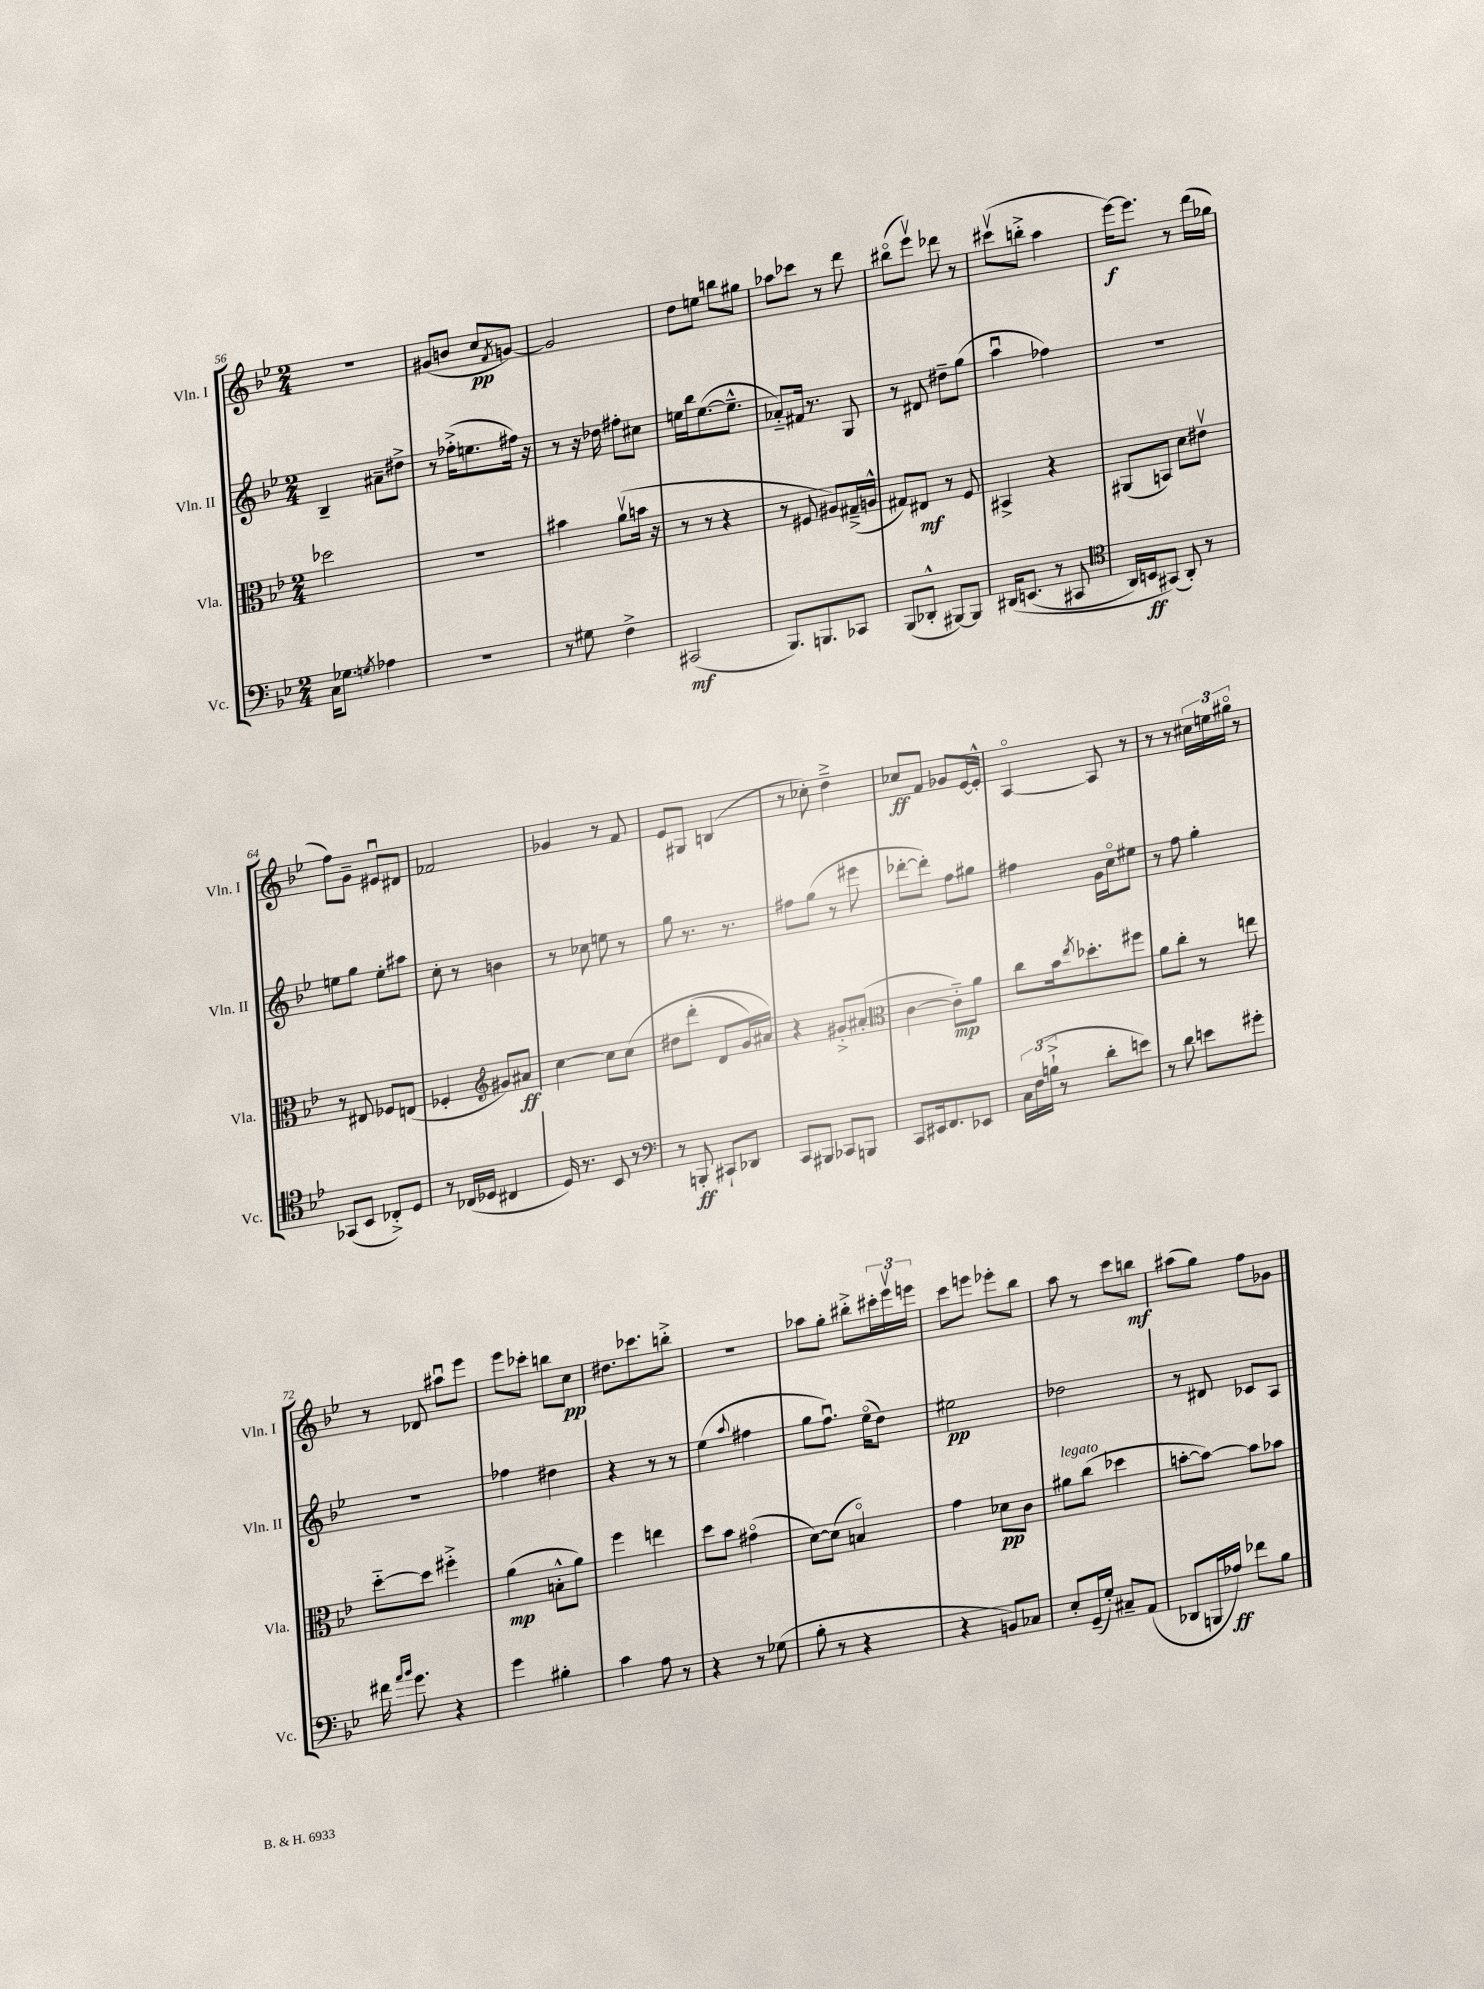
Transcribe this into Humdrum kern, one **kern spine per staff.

**kern	**kern	**kern	**kern
*staff4	*staff3	*staff2	*staff1
*clefF4	*clefC3	*clefG2	*clefG2
*k[b-e-]	*k[b-e-]	*k[b-e-]	*k[b-e-]
*M2/4	*M2/4	*M2/4	*M2/4
16C	2dd-	4B-~	2r
8.G-	.	.	.
8qG	.	.	.
4A-	.	8a#~	.
.	.	8dd#^	.
=	=	=	=
2r	2r	8r	(8g#
.	.	(16ff-'^	8b
.	.	8.ee	.
.	.	.	8cc
.	.	.	8qf
.	.	16ff#)	[8g)
.	.	16r	.
=	=	=	=
8r	4b#	8r	2g]
8G#	.	16r	.
.	.	16dd-	.
4F^	(8av	8ff#'	.
.	16b	8cc#	.
.	16r	.	.
=	=	=	=
(2CC#	8r	16ee	8dd
.	.	16bb-	.
.	8r	([8.ee	8ee
.	4r	.	8bb
.	.	8.ee~^^]	.
.	.	.	8gg#
=	=	=	=
8.BBB-)	8r	8a-'~)	8aa-
.	8F#	16f#	8ccc-
8.BBB	.	8.r	.
.	8A#)	.	8r
8CC-	(16G#~^	8G	8ddd
.	16A^^	.	.
=	=	=	=
(8BBB-	8G#)	8r	(8bb#o
8DD-'^^	8E#	8d#	8eee-v)
[8BBB#)	8r	8dd#~	8ddd-
8BBB#]	8F	(8gg	8r
=	=	=	=
&(16DD#	4BB#^	4aau	(8ccc#v
(8.EE	.	.	.
.	.	.	8bb'^
8r	4r	4ff-)	4aa
8CC#	.	.	.
=	=	=	=
*clefC4	*	*	*
16AA)	(8AA#	2r	[16eee-)
16BB	.	.	8.eee-]
(8GG#&)	8BB)	.	.
8AA')	8d	.	8r
8r	8e#v	.	(16ddd
.	.	.	16gg-
=	=	=	=
(8GG-	8r	8ee	8ff)
8BB-	8E#	8gg	8g~
8C-'^)	8F-	8ee'	8e#u
8D	(8E	8aa#	8d#
=	=	=	=
8r	4F-'	8cc'	2f-
(16C-	.	8r	.
16D-	.	.	.
*	*clefG2	*	*
4C#	8g#)	4b	.
.	8a#	.	.
=	=	=	=
16D)	[4cc	8r	4g-
8.r	.	.	.
.	.	8cc-	.
8BB-	8cc]	8ee	8r
8r	&(8cc	8r	8f
=	=	=	=
*clefF4	*	*	*
8r	8dd#	8gg	8e-
8BBB'	(8ddd'	8.r	8G#
8CC#`	8d	.	(4B
.	.	8.r	.
8DD-	16g)	.	.
.	16a#&)	.	.
=	=	=	=
8CC	4r	8ff#	8r
8BBB#	.	(8gg	8cc-')
8CC-	8g#'^	8r	4dd~^
8BBB	(8a#'	8eee#	.
=	=	=	=
*	*clefC3	*	*
8CC	[4c	[8ddd-'	8cc-
16EE#	.	8ddd-'])	8f
8.FF	.	.	.
.	8c'~])	8ff	8g-
8EE-	8a	8gg#	[16e-
.	.	.	16e-'^^]
=	=	=	=
24C	8cc	4ff#	[4Ao
(24F	.	.	.
24B`^	.	.	.
8r	16b-	.	.
.	8qee-	.	.
.	8.dd-'	.	.
8d'	.	16g	8A]
.	.	16cco	.
8e)	8ff#	8ee#	8r
=	=	=	=
8r	8a	8r	8r
8d	8cc'	8ff	8r
8e	8r	4gg'	24cc#
.	.	.	24ee
.	.	.	24gg#o
8g#'	8ee	.	8r
=	=	=	=
16f#	[8dd'~	2r	8r
16qqa	.	.	.
16qqb-	.	.	.
8.g	.	.	.
.	8dd]	.	8d-
4r	4ff#'^	.	8aa#u
.	.	.	8eee-
=	=	=	=
4g	(4a	4ff-	8eee-
.	.	.	8ccc-'
4B#'	8B'^^	4dd#	8bb
.	8a)	.	8cc
=	=	=	=
4c	4ff	4r	8.dd#
.	.	.	8.ccc-
8A	4ee	8r	.
8r	.	8r	8bb'^
=	=	=	=
4r	8dd	(4ee-	2r
.	8b-	.	.
.	.	8qqaa	.
8r	(4g#o	4ff#	.
(8G-	.	.	.
=	=	=	=
8B-'	[8d)	8gg	8aa-
8r	(8d]	8.ffu)	8gg'
4r	4Bo)	.	8bb#'^
.	.	(16ee-o	.
.	.	8dd)	24ccc#'
.	.	.	24eee-v
.	.	.	24eee
=	=	=	=
4r	4g	2ee#	8ccc
.	.	.	8eee
8BB)	8d-	.	8eee-'
8C-	8c	.	8bb-
=	=	=	=
8E-'	8a#	2dd-	8aa
(16GG~	(8cc	.	8r
16G')	.	.	.
8C#~	4dd-	.	8ccc
(8AA	.	.	8bb
=	=	=	=
8DD-	[8b'	8r	(8aa#
16BBB	8b_)	8d#	8gg)
16A-)	.	.	.
8f-	8b]	8c-	8ff
8B-	8b-	8A	8g-
==	==	==	==
*-	*-	*-	*-
